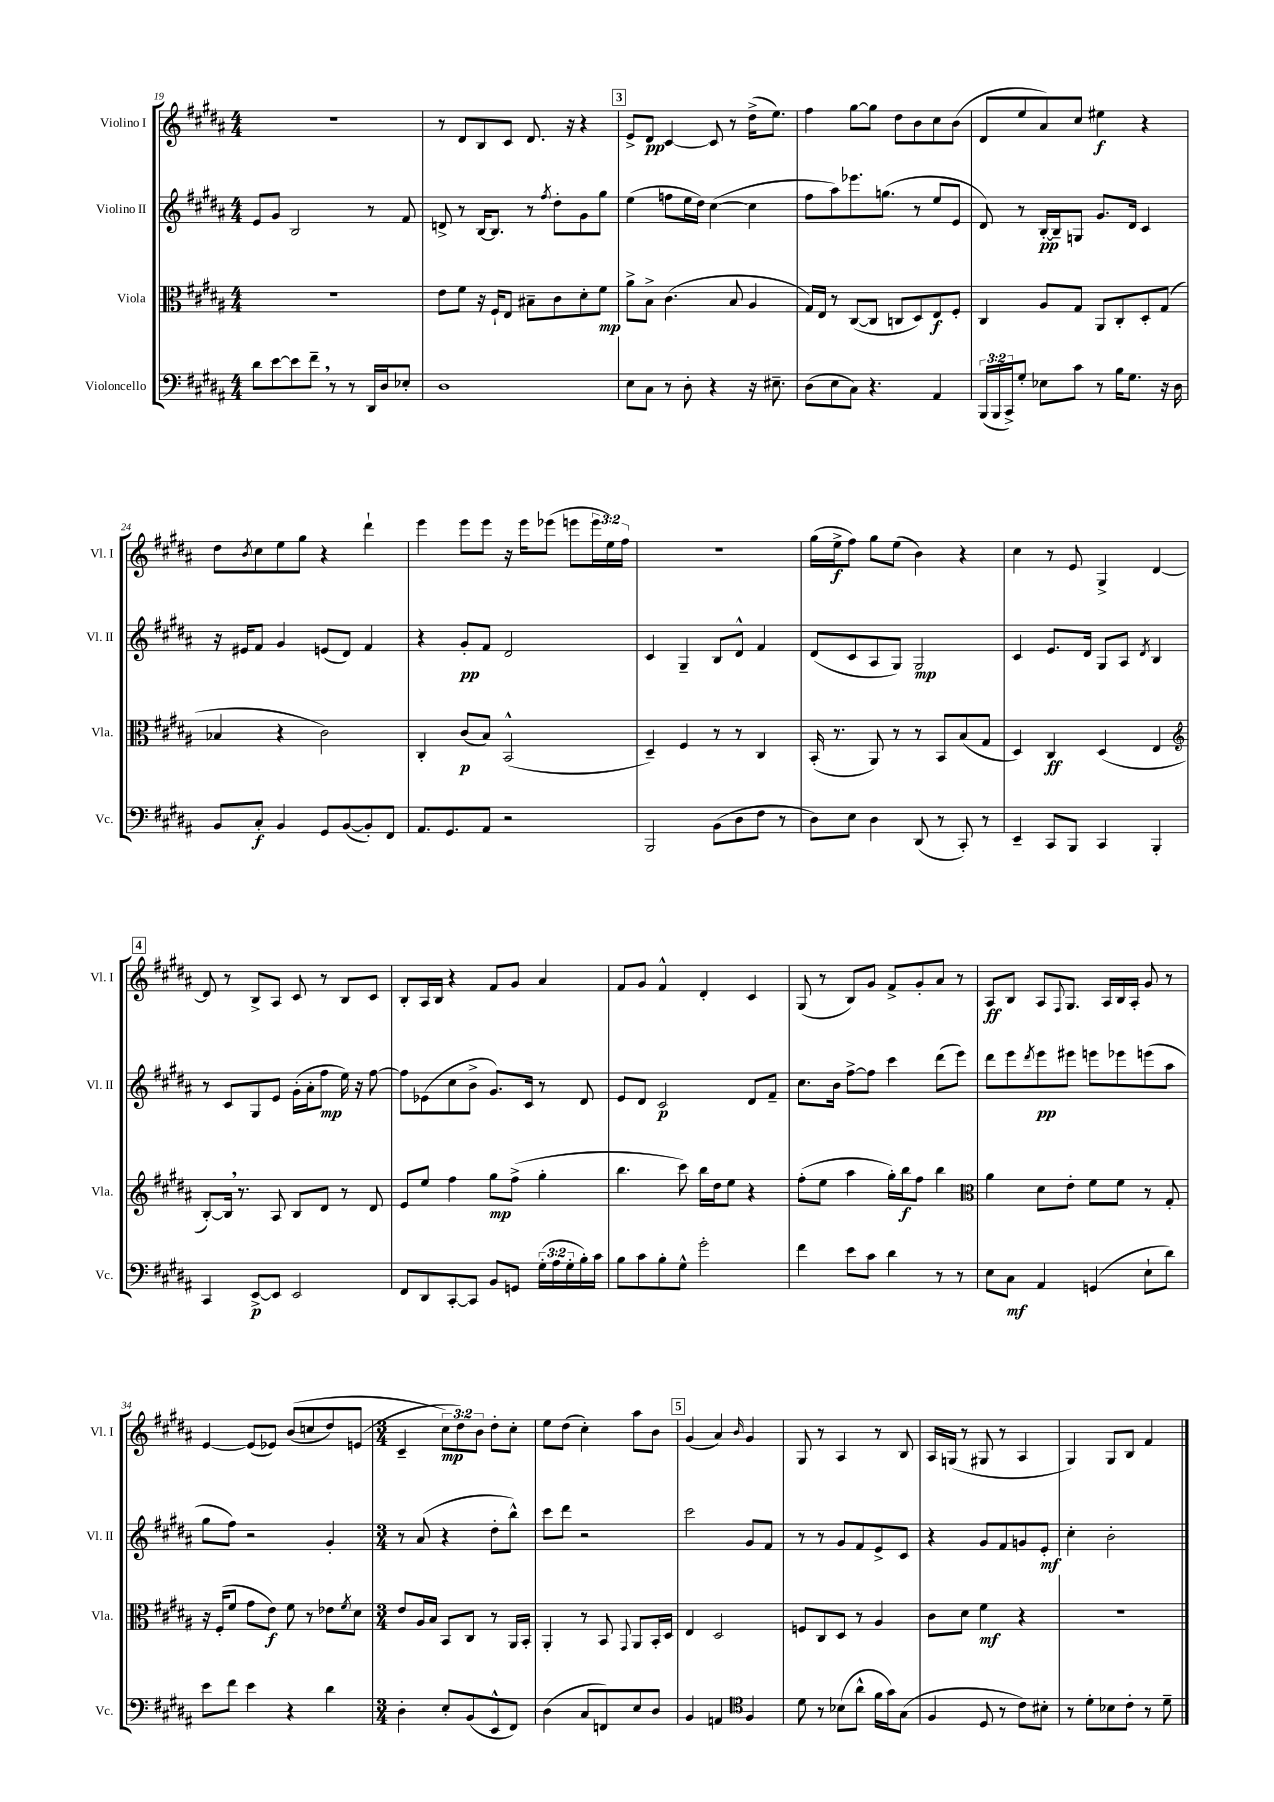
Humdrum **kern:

**kern	**kern	**kern	**kern
*staff4	*staff3	*staff2	*staff1
*clefF4	*clefC3	*clefG2	*clefG2
*k[f#c#g#d#a#]	*k[f#c#g#d#a#]	*k[f#c#g#d#a#]	*k[f#c#g#d#a#]
*M4/4	*M4/4	*M4/4	*M4/4
8d#	1r	8e	1r
[8e	.	8g#	.
8e]	.	2B	.
8f#~	.	.	.
8r	.	.	.
8r	.	.	.
16DD#	.	8r	.
16D#	.	.	.
8E-'	.	8f#	.
=	=	=	=
1D#	8e	8d^	8r
.	8f#	8r	8d#
.	16r	[16B	8B
.	16F#`	8.B]	.
.	8E	.	8c#
.	8B#~	8r	8.d#
.	.	8qff#	.
.	8c#	8dd#'	.
.	.	.	16r
.	8d#'	8g#	4r
.	8f#	8gg#	.
=	=	=	=
8E	8a#^	(4ee	8e^
8C#	8B^	.	8d#
8r	(4.c#	8ff	[4c#
8D#'	.	16ee	.
.	.	16dd#)	.
4r	.	([4cc#	8c#]
.	8B	.	8r
16r	4A#	4cc#]	(16dd#^
8.E#~	.	.	8.ee)
=	=	=	=
(8D#	16G#)	8ff#	4ff#
.	16E	.	.
8E	8r	8aa#)	.
8C#)	([8C#	8.eee-	[8gg#
4.r	8C#]	.	8gg#]
.	.	(8.gg	.
.	8C	.	8dd#
.	8D#)	8r	8b
4AA#	8E	8ee	8cc#
.	8F#'	8e	(8b
=	=	=	=
(24BBB	4C#	8d#)	8d#
24BBB	.	.	.
24CC#^)	.	.	.
8G#'	.	8r	8ee
8E-	8A#	[16B'	8a#)
.	.	16B~]	.
8c#	8G#	8G	8cc#
8r	8AA#	8.g#	4ee#
16B	8C#'	.	.
8.G#	.	16d#	.
.	8D#'	4c#	4r
16r	(8G#	.	.
16D#	.	.	.
=	=	=	=
8BB	4B-	16r	8dd#
.	.	16e#	.
.	.	.	8qb
8C#'	.	8f#	8cc#
4BB	4r	4g#	8ee
.	.	.	8gg#
8GG#	2c#)	(8e	4r
([8BB	.	8d#)	.
8BB'])	.	4f#	4ddd#`
8FF#	.	.	.
=	=	=	=
8.AA#	4C#'	4r	4eee
8.GG#	.	.	.
.	(8c#	8g#'	8eee
8AA#	8B)	8f#	8eee
2r	(2BB^^	2d#	16r
.	.	.	16eee
.	.	.	(8eee-
.	.	.	8eee
.	.	.	24eee
.	.	.	24ee)
.	.	.	24ff#
=	=	=	=
2BBB	4D#~)	4c#	1r
.	4F#	4G#~	.
(8BB	8r	8B	.
8D#	8r	8d#^^	.
8F#	4C#	4f#	.
8r	.	.	.
=	=	=	=
8D#)	(16BB'	(8d#	(16gg#
.	8.r	.	16ee^
8E	.	8c#	8ff#)
4D#	8AA#)	8A#	8gg#
.	8r	8G#)	(8ee
(8DD#	8r	2G#	4b)
8r	8BB	.	.
8CC#')	(8B	.	4r
8r	8G#	.	.
=	=	=	=
4EE~	4D#)	4c#	4cc#
8CC#	4C#	8.e	8r
8BBB	.	.	8e
.	.	16d#	.
4CC#	(4D#	8G#	4G#^
.	.	8A#	.
.	.	8qd#	.
4BBB'	4E	4B	[4d#
=	=	=	=
*	*clefG2	*	*
4CC#	[8B')	8r	8d#]
.	16B]	8c#	8r
.	8.r	.	.
[8EE^	.	8G#	8B^
8EE]	8A#	8e	8A#
2EE	8B	(16g#'	8c#
.	.	16a#'	.
.	8d#	8ff#	8r
.	8r	16ee)	8B
.	.	16r	.
.	8d#	[8ff#	8c#
=	=	=	=
8FF#	8e	8ff#]	8B'
8DD#	8ee	(8e-	16A#
.	.	.	16B
[8CC#'	4ff#	8cc#	4r
8CC#]	.	8b^	.
8BB	8gg#	8.g#)	8f#
8GG	(8ff#^	.	8g#
.	.	16c#	.
(24G#'	4gg#'	8r	4a#
24A#	.	.	.
24G#'	.	.	.
16B')	.	8d#	.
16c#	.	.	.
=	=	=	=
8B	4.bb	8e	8f#
8c#	.	8d#	8g#
8B'	.	2c#	4f#^^
8G#^^	8ccc#)	.	.
2g#'	16bb	.	4d#'
.	16dd#	.	.
.	8ee	.	.
.	4r	8d#	4c#
.	.	8f#~	.
=	=	=	=
4f#	(8ff#'	8.cc#	(8G#
.	8ee	.	8r
.	.	16b	.
8e	4aa#	[8ff#^	8B)
8c#	.	8ff#]	8g#
4d#	16gg#')	4ccc#	8f#^
.	16bb	.	.
.	8ff#	.	8g#'
8r	4bb	(8ddd#	8a#
8r	.	8eee)	8r
=	=	=	=
*	*clefC3	*	*
8E	4a#	8ddd#	8A#
8C#	.	8eee	8B
.	.	8qddd#	.
4AA#	8d#	8eee	8A#
.	.	.	8qqF#
.	8e'	8eee#	8.G#
(4GG	8f#	8eee	.
.	.	.	16A#
.	8f#	8eee-	16B
.	.	.	16A#'
8E`	8r	(8eee	8g#
8d#)	8G#'	8aa#	8r
=	=	=	=
8e	16r	8gg#	[4e
.	(16F#'	.	.
8f#	8f#	8ff#)	.
4e	8g#	2r	(8e]
.	8e)	.	8e-)
4r	8f#	.	&((8b
.	8r	.	8cc
4d#	8e-	4g#'	8dd#)
.	8qf#	.	.
.	8d#	.	(8e
=	=	=	=
*M3/4	*M3/4	*M3/4	*M3/4
4D#'	8e	8r	4c#~
.	16A#	(8a#	.
.	16B	.	.
8E'	8BB	4r	12cc#&)
.	.	.	12dd#)
(8BB	8C#	.	.
.	.	.	12b
8EE^^	8r	8dd#'	8dd#'
8FF#)	16AA#	8bb^^)	8cc#'
.	16BB'	.	.
=	=	=	=
(4D#	4AA#'	8ccc#	8ee
.	.	8ddd#	(8dd#
8C#	8r	2r	4cc#')
8FF)	8BB	.	.
.	8qqGG#	.	.
8E	8AA#	.	8aa#
8D#	16BB'	.	8b
.	16D#	.	.
=	=	=	=
4BB	4E	2ccc#	(4g#
4AA	2D#	.	4a#)
*clefC4	*	*	*
.	.	.	16qqb
4F#	.	8g#	4g#
.	.	8f#	.
=	=	=	=
8d#	8F	8r	8G#
8r	8C#	8r	8r
(8B-	8D#	8g#	4A#
8a#^^	8r	8f#	.
16f#	4A#	8e^	8r
16g#)	.	.	.
(8G#	.	8c#	8B
=	=	=	=
4F#	8c#	4r	16A#
.	.	.	(16G
.	8d#	.	8r
8D#	4f#	8g#	8G#
8r	.	8f#	8r
8c#)	4r	8g	4A#
8B#'	.	8e'	.
=	=	=	=
8r	2.r	4cc#'	4G#)
8d#'	.	.	.
8B-	.	2b'	8G#
8c#'	.	.	8B
8r	.	.	4f#
8d#~	.	.	.
==	==	==	==
*-	*-	*-	*-
